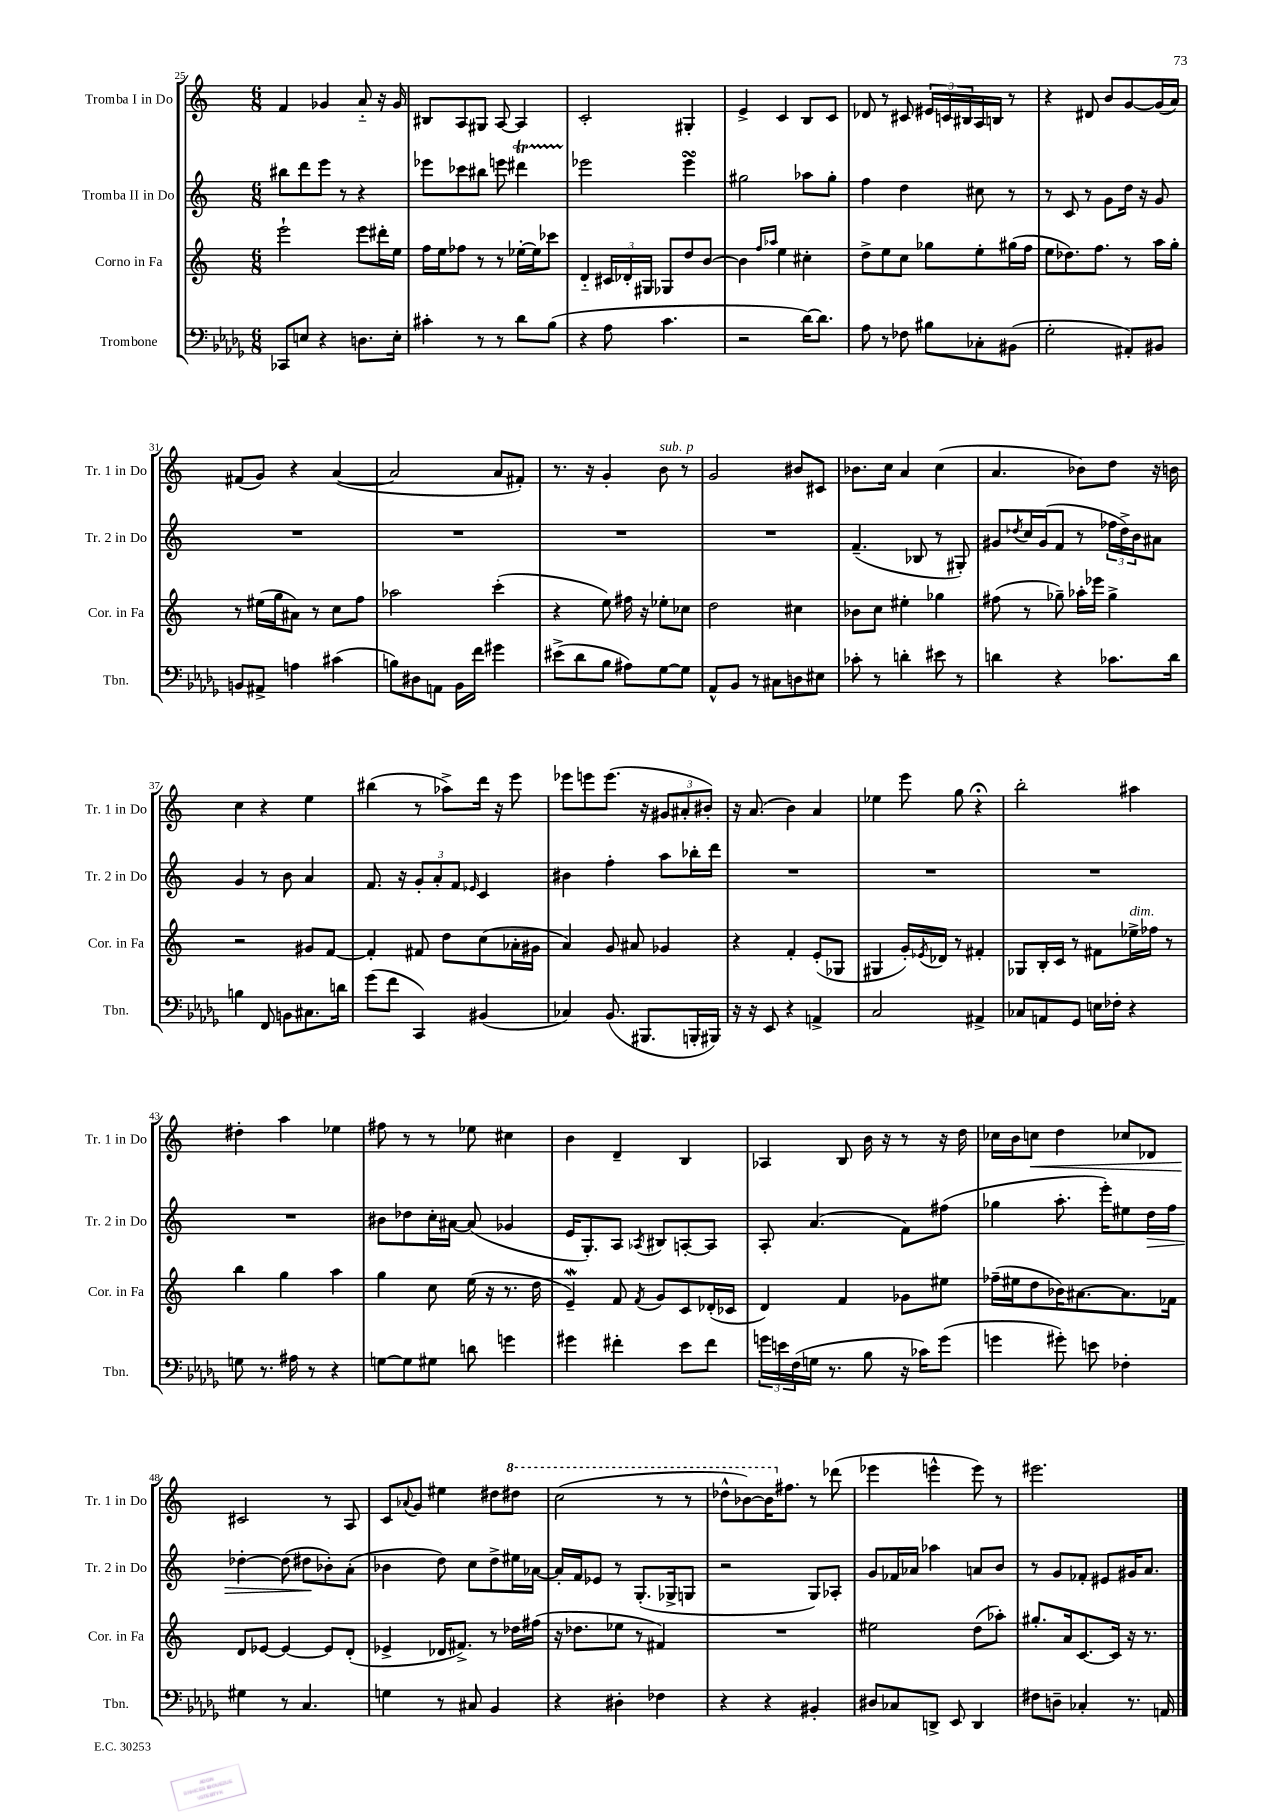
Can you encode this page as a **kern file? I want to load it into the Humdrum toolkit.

**kern	**kern	**kern	**kern
*staff4	*staff3	*staff2	*staff1
*clefF4	*clefG2	*clefG2	*clefG2
*k[b-e-a-d-g-]	*k[]	*k[]	*k[]
*M6/8	*M6/8	*M6/8	*M6/8
8CC-	2eee`	8bb#	4f
8E	.	8ddd	.
4r	.	8eee	4g-
.	.	8r	.
8.D	8eee	4r	8a'~
.	16ddd#'	.	16r
16E'	16ee	.	16g-
=	=	=	=
4c#'	16ff	8eee-	8B#
.	16ee	.	.
.	8ff-	8ccc-	8A
8r	8r	8bb#	8G#
8r	8r	8eee	[8A
8d-	[16ee-'	4ddd#	4A]
.	16ee-]	.	.
(8B-	8ccc-	.	.
=	=	=	=
4r	4d'~	2eee-	2c'
8A-	24c#	.	.
.	24d-'	.	.
.	24G#	.	.
4.c	8G-	.	.
.	8dd	4eee-	4G#'
.	[8b	.	.
=	=	=	=
2r	4b]	2gg#	4e^
.	16qqff	.	.
.	16qqaa-	.	.
.	4ee	.	4c
[16d-)	4cc#'	8aa-	8B
8.d-]	.	.	.
.	.	8gg#'	8c
=	=	=	=
8A-	8dd^	4ff	8d-
8r	8ee	.	8r
8F-	8cc	4dd	8c#
8B#	8gg-	.	24e#
.	.	.	24c
.	.	.	24B#
8C-'	8ee'	8cc#	16A
.	.	.	16B
(8BB#	(16gg#	8r	8r
.	16ff	.	.
=	=	=	=
2G-'	8ee	8r	4r
.	8.dd-)	8c	.
.	.	8r	8d#
.	8.ff	.	.
.	.	8g	8b
8AA#')	8r	16dd	[8g
.	.	16r	.
8BB#	16aa	8g	(16g]
.	16gg'	.	16a)
=	=	=	=
8BB	8r	2.r	(8f#
8AA#^	(16ee#	.	8g)
.	16gg	.	.
4A	8a#)	.	4r
.	8r	.	.
(4c#	8cc	.	([4a
.	8ff	.	.
=	=	=	=
8B)	2aa-	2.r	2a]
8D#	.	.	.
8AA	.	.	.
16BB-	.	.	.
16f	.	.	.
4g#	(4ccc'	.	8a
.	.	.	8f#')
=	=	=	=
(8e#^	4r	2.r	8.r
8d-	.	.	.
.	.	.	16r
8B-	8ee)	.	4g'
8A#)	16ff#	.	.
.	16r	.	.
[8G-	8ee-'	.	8b
8G-]	8cc-	.	8r
=	=	=	=
8AA-^^	2dd	2.r	2g
8BB-	.	.	.
8r	.	.	.
8C#	.	.	.
8D	4cc#	.	8b#
8E#	.	.	8c#
=	=	=	=
8c-'	8b-	(4.f~	8.b-
8r	8cc	.	.
.	.	.	16cc
4d'	4ee#'	.	4a
.	.	8B-	.
8e#	4gg-	8r	(4cc
8r	.	8G#')	.
=	=	=	=
4d	(8ff#	8g#	4.a
.	.	8qdd-	.
.	8r	16cc	.
.	.	(16g#	.
4r	8gg-~)	8f	.
.	16aa-'	8r	8b-)
.	16eee-	.	.
8.c-	4gg-^	24ff-	8dd
.	.	24dd-^)	.
.	.	24b	.
.	.	8a#	16r
16d	.	.	16b
=	=	=	=
4B	2r	4g	4cc
8FF	.	8r	4r
8BB	.	8b	.
8.C#	8g#	4a	4ee
.	[8f	.	.
16d	.	.	.
=	=	=	=
(8g-	4f']	8.f	(4bb#
8f	.	.	.
.	.	16r	.
4CC)	8f#	12g'	8r
.	.	12a'	.
.	8dd	.	8aa-^)
.	.	12f	.
.	.	16qqe-	.
(4BB#	(8cc	4c	16ddd
.	.	.	16r
.	16a-'	.	8eee
.	16g#	.	.
=	=	=	=
4C-)	4a)	4b#	8eee-
.	.	.	8eee
(8.BB-	8g	4ff'	(8.eee
.	8a#	.	.
8.BBB#	.	.	16r
.	4g-	8aa	12g#
.	.	.	12a#'
16BBB'	.	16bb-'	.
.	.	.	12b#')
16BBB#)	.	16ddd	.
=	=	=	=
16r	4r	2.r	16r
16r	.	.	(8.a
8EE-	.	.	.
4r	4f'	.	4b)
4AA^	(8e'	.	4a
.	8G-	.	.
=	=	=	=
2C	4G#	2.r	4ee-
.	16g')	.	8eee
.	8qe-	.	.
.	16d-	.	.
.	8r	.	8gg
4AA#^	4f#'	.	4r;
=	=	=	=
8C-	8G-	2.r	2bb'
8AA	16B'	.	.
.	16c	.	.
8GG-	8r	.	.
16E	8f#	.	.
16F-'	.	.	.
4r	16ee-^	.	4aa#
.	16ff-	.	.
.	8r	.	.
=	=	=	=
8G	4bb	2.r	4dd#'
8.r	.	.	.
.	4gg	.	4aa
16A#	.	.	.
8r	.	.	.
4r	4aa	.	4ee-
=	=	=	=
[8G	4gg	8b#	8ff#
8G]	.	8dd-	8r
8G#	8cc	16cc'	8r
.	.	[16a#	.
8d	(16ee	(8a#]	8ee-
.	16r	.	.
4g	8.r	4g-	4cc#
.	16dd	.	.
=	=	=	=
4g#	4e~)	16e	4b
.	.	8.G')	.
4f#'	8f	8A	4d~
.	8qf	8qA-	.
.	8g	8B#	.
8e-	8c	[8A'	4B
8f#	(16d-'	8A]	.
.	16c-	.	.
=	=	=	=
24g	4d)	8A'	4A-
24e	.	.	.
(24F	.	.	.
16G	.	(4.a	.
8.r	.	.	.
.	4f	.	8B
8B-	.	.	16b
.	.	.	16r
16r	8g-	8f)	8r
16c-)	.	.	.
(8g	8ee#	(8ff#	16r
.	.	.	16dd
=	=	=	=
4g	(16ff-~	4gg-	16cc-
.	16ee#	.	16b
.	8dd	.	8cc
8g#')	16b-)	8.aa'	4dd
.	[8.a#	.	.
8e	.	.	.
.	.	16eee')	.
4F-'	8.a#]	8ee#	8cc-
.	.	16dd	8d-
.	16f-	16ff	.
=	=	=	=
4G#	8d	[4dd-'	2c#
.	[8e-	.	.
8r	4e-_	(8dd-]	.
4.C	.	8dd#	.
.	8e-]	8b-')	8r
.	(8d'	(8a'	8A
=	=	=	=
4G	4e-^	4b-	8c
.	.	.	8qqa-
.	.	.	8g
8r	16d-	8dd)	4ee#
.	8.f#^)	.	.
8C#	.	8cc	.
4BB-	8r	8dd^	8dd#
.	16dd-	16ee#	8ddd#
.	(16ff#	[16a-	.
=	=	=	=
4r	16r	16a-']	(2ccc
.	8.dd-	16f	.
.	.	8e-	.
4D#'	8ee-	8r	.
.	8r	(8.G'	.
4F-	4f#)	.	8r
.	.	16G-^	.
.	.	8G	8r
=	=	=	=
4r	2.r	2r	8ddd-^^
.	.	.	[8bb-)
4r	.	.	16bb-]
.	.	.	8.ff#
4BB#'	.	8G)	8r
.	.	8A-'	(8ddd-
=	=	=	=
8D#	2ee#	8g	4eee-
8C-	.	16f-	.
.	.	16a-	.
8DD^	.	4aa-	4eee^^
8EE-	.	.	.
4DD	(8dd	8a	8eee)
.	8aa-')	8b	8r
=	=	=	=
8F#	8.gg#'	8r	2.eee#
8D~	.	8g	.
.	16a	.	.
4C-'	[8.c	8f-'	.
.	.	8e#	.
.	16c]	.	.
8.r	16r	16g#	.
.	8.r	8.a	.
16AA	.	.	.
==	==	==	==
*-	*-	*-	*-
